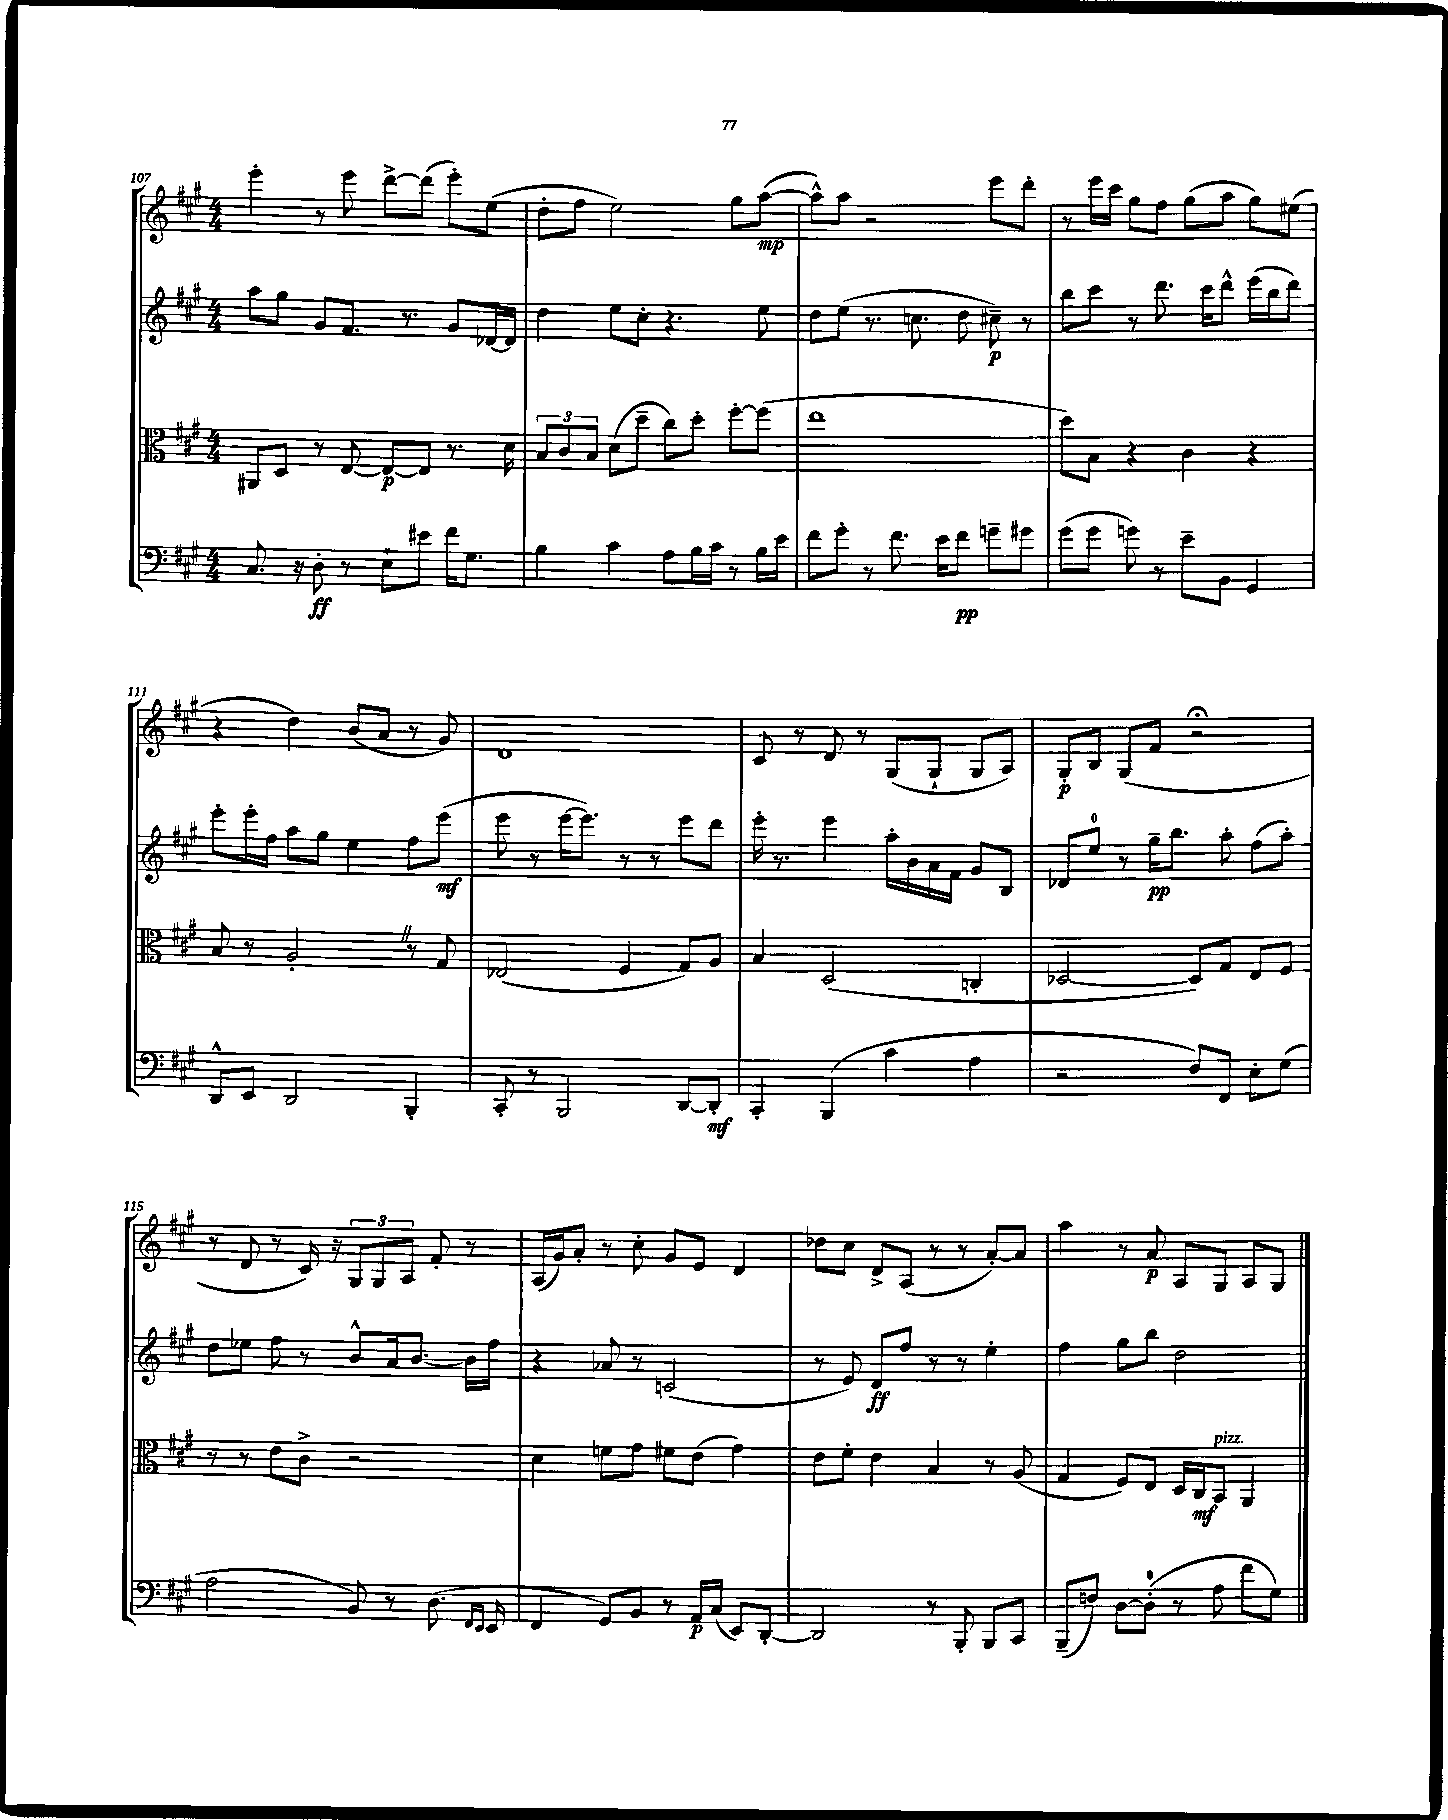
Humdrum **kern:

**kern	**dynam	**kern	**dynam	**kern	**dynam	**kern	**dynam
*part4	*part4	*part3	*part3	*part2	*part2	*part1	*part1
*staff4	*staff4	*staff3	*staff3	*staff2	*staff2	*staff1	*staff1
*clefF4	*	*clefC3	*	*clefG2	*	*clefG2	*
*k[f#c#g#]	*	*k[f#c#g#]	*	*k[f#c#g#]	*	*k[f#c#g#]	*
*M4/4	*	*M4/4	*	*M4/4	*	*M4/4	*
=107	=107	=107	=107	=107	=107	=107	=107
8.C#/	.	8AA#X/L	.	8aa\L	.	4eee'\	.
.	.	8D/J	.	8gg#\J	.	.	.
16r	.	.	.	.	.	.	.
8D'\	ff	8r	.	8g#/L	.	8r	.
8r	.	[8E/	.	8.f#/J	.	8eee\	.
8E`\L	.	8E/L_	p	.	.	[8ddd^\L	.
.	.	.	.	8.r	.	.	.
8e#X\J	.	8E/J]	.	.	.	(8ddd\J]	.
16f#\KL	.	8.r	.	8g#/L	.	8eee'\L)	.
8.G#\J	.	.	.	.	.	.	.
.	.	.	.	[16d-X/L	.	(8ee\J	.
.	.	16d\	.	16d-/JJ]	.	.	.
=108	=108	=108	=108	=108	=108	=108	=108
4B\	.	12B/L	.	4dd\	.	8dd'\L	.
.	.	12c#/	.	.	.	.	.
.	.	.	.	.	.	8ff#\J	.
.	.	12B/J	.	.	.	.	.
4c#\	.	(8d\L	.	8ee\L	.	2ee\)	.
.	.	8dd~\J	.	8cc#'\J	.	.	.
8A\L	.	8cc#\L)	.	4.r	.	.	.
16B\L	.	8dd'\J	.	.	.	.	.
16c#\JJ	.	.	.	.	.	.	.
8r	.	[8ff#'\L	.	.	.	8gg#\L	.
16B\LL	.	(8ff#\J]	.	8ee\	.	([8aa\J	mp
16e\JJ	.	.	.	.	.	.	.
=109	=109	=109	=109	=109	=109	=109	=109
8f#\L	.	1ee	.	8dd\L	.	8aa^^\L])	.
8g#'\J	.	.	.	(8ee\J	.	8aa\J	.
8r	.	.	.	8.r	.	2r	.
8.f#\	.	.	.	.	.	.	.
.	.	.	.	8.ccn\	.	.	.
16e\KL	.	.	.	.	.	.	.
8f#\J	pp	.	.	8dd\	.	.	.
8gn~\L	.	.	.	8cc#X~\)	p	8eee\L	.
8g#X\J	.	.	.	8r	.	8ddd'\J	.
=110	=110	=110	=110	=110	=110	=110	=110
(8g#\L	.	8dd\L)	.	8bb\L	.	8r	.
8g#\J	.	8B\J	.	8ccc#\J	.	16eee\LL	.
.	.	.	.	.	.	16ccc#\JJ	.
8gn\)	.	4r	.	8r	.	8gg#\L	.
8r	.	.	.	8.ddd\	.	8ff#\J	.
8e~\L	.	4c#\	.	.	.	(8gg#\L	.
.	.	.	.	16ccc#\KL	.	.	.
8BB\J	.	.	.	8ddd^^\J	.	8aa\J	.
4GG#/	.	4r	.	(16eee\LL	.	8gg#\L)	.
.	.	.	.	16bb\J	.	.	.
.	.	.	.	8ddd\J)	.	(8ee#X\J	.
!!LO:LB:g=z
=111	=111	=111	=111	=111	=111	=111	=111
8DD^^/L	.	8B/	.	8eee'\L	.	4r	.
8EE/J	.	8r	.	16eee'\L	.	.	.
.	.	.	.	16ff#\JJ	.	.	.
2DD/	.	2A'Z/	.	8aa\L	.	4dd\)	.
.	.	.	.	8gg#\J	.	.	.
.	.	.	.	4ee\	.	(8b/L	.
.	.	.	.	.	.	8a/J	.
4BBB'/	.	8r	.	8ff#\L	.	8r	.
.	.	8G#/	.	(8eee\J	mf	8g#/)	.
=112	=112	=112	=112	=112	=112	=112	=112
8CC#'/	.	(2E-X/	.	8eee\	.	1d	.
8r	.	.	.	8r	.	.	.
2BBB/	.	.	.	[16eee\KL	.	.	.
.	.	.	.	8.eee\J])	.	.	.
.	.	4F#/	.	8r	.	.	.
.	.	.	.	8r	.	.	.
[8DD/L	.	8G#/L)	.	8eee\L	.	.	.
8DD'/J]	mf	8A/J	.	8ddd\J	.	.	.
=113	=113	=113	=113	=113	=113	=113	=113
4CC#'/	.	4B/	.	16eee'\	.	8c#/	.
.	.	.	.	8.r	.	.	.
.	.	.	.	.	.	8r	.
(4BBB/	.	(2D/	.	4eee\	.	8d/	.
.	.	.	.	.	.	8r	.
4c#\	.	.	.	16aa'\LL	.	(8G#/L	.
.	.	.	.	16b\	.	.	.
.	.	.	.	16a\	.	8G#`/J	.
.	.	.	.	16f#\JJ	.	.	.
4A\	.	4Cn'/	.	8g#/L	.	8G#/L	.
.	.	.	.	8B/J	.	8A/J)	.
=114	=114	=114	=114	=114	=114	=114	=114
2r	.	[2D-X/	.	8d-X/L	.	8G#'/L	p
.	.	.	.	8ee/J	.	8B/J	.
.	.	.	.	8r	.	(8G#/L	.
.	.	.	.	16gg#~\KL	pp	8f#/J	.
.	.	.	.	8.bb\J	.	.	.
8F#/L)	.	8D-/L])	.	.	.	2r;<	.
8FF#/J	.	8G#/J	.	8aa'\	.	.	.
8E'\L	.	8E/L	.	(8ff#\L	.	.	.
(8G#\J	.	8F#/J	.	8aa'\J)	.	.	.
!!LO:LB:g=z
=115	=115	=115	=115	=115	=115	=115	=115
2A\	.	8r	.	8dd\L	.	8r	.
.	.	8r	.	8ee-X\J	.	8d/	.
.	.	8e\L	.	8ff#\	.	8r	.
.	.	8c#^\J	.	8r	.	16c#/)	.
.	.	.	.	.	.	16r	.
8BB/)	.	2r	.	8b^^/L	.	12G#/L	.
.	.	.	.	.	.	12G#/	.
8r	.	.	.	16a/k	.	.	.
.	.	.	.	.	.	12A/J	.
.	.	.	.	[8.b/J	.	.	.
(8.D\	.	.	.	.	.	8f#'/	.
.	.	.	.	16b\LL]	.	8r	.
16qqFF#/LL	.	.	.	.	.	.	.
16qqEE/JJ	.	.	.	.	.	.	.
16EE/	.	.	.	16ff#\JJ	.	.	.
=116	=116	=116	=116	=116	=116	=116	=116
4FF#/	.	4d\	.	4r	.	(16A/LL	.
.	.	.	.	.	.	16g#/J)	.
.	.	.	.	.	.	8a'/J	.
8GG#/L)	.	8fn\L	.	8a-X/	.	8r	.
8BB/J	.	8g#\J	.	8r	.	8cc#'\	.
8r	.	8f#X\L	.	(2cn/	.	8g#/L	.
16AA/LL	p	(8e\J	.	.	.	8e/J	.
(16C#/JJ	.	.	.	.	.	.	.
8EE/L)	.	4g#\)	.	.	.	4d/	.
[8DD'/J	.	.	.	.	.	.	.
=117	=117	=117	=117	=117	=117	=117	=117
2DD/]	.	8e\L	.	8r	.	8dd-X\L	.
.	.	8f#'\J	.	8e/)	.	8cc#\J	.
.	.	4e\	.	8d/L	ff	8d^/L	.
.	.	.	.	8ff#/J	.	(8A/J	.
8r	.	4B/	.	8r	.	8r	.
8BBB'/	.	.	.	8r	.	8r	.
8BBB/L	.	8r	.	4ee'\	.	[8a'/L)	.
8CC#/J	.	(8A/	.	.	.	8a/J]	.
=118	=118	=118	=118	=118	=118	=118	=118
(8BBB~/L	.	4G#/	.	4ff#\	.	4aa\	.
8Fn/J)	.	.	.	.	.	.	.
[8D\L	.	8F#/L)	.	8gg#\L	.	8r	.
(8D'\J]	.	8E/J	.	8bb\J	.	8a/	p
8r	.	16D/LL	.	2dd\	.	8A/L	.
.	.	16C#/J	mf	.	.	.	.
!	!	!LO:TX:a:i:t=pizz.	!	!	!	!	!
8A\	.	8BB/J	.	.	.	8G#/J	.
8f#\L	.	4AA/	.	.	.	8A/L	.
8G#\J)	.	.	.	.	.	8G#/J	.
==	==	==	==	==	==	==	==
*-	*-	*-	*-	*-	*-	*-	*-
